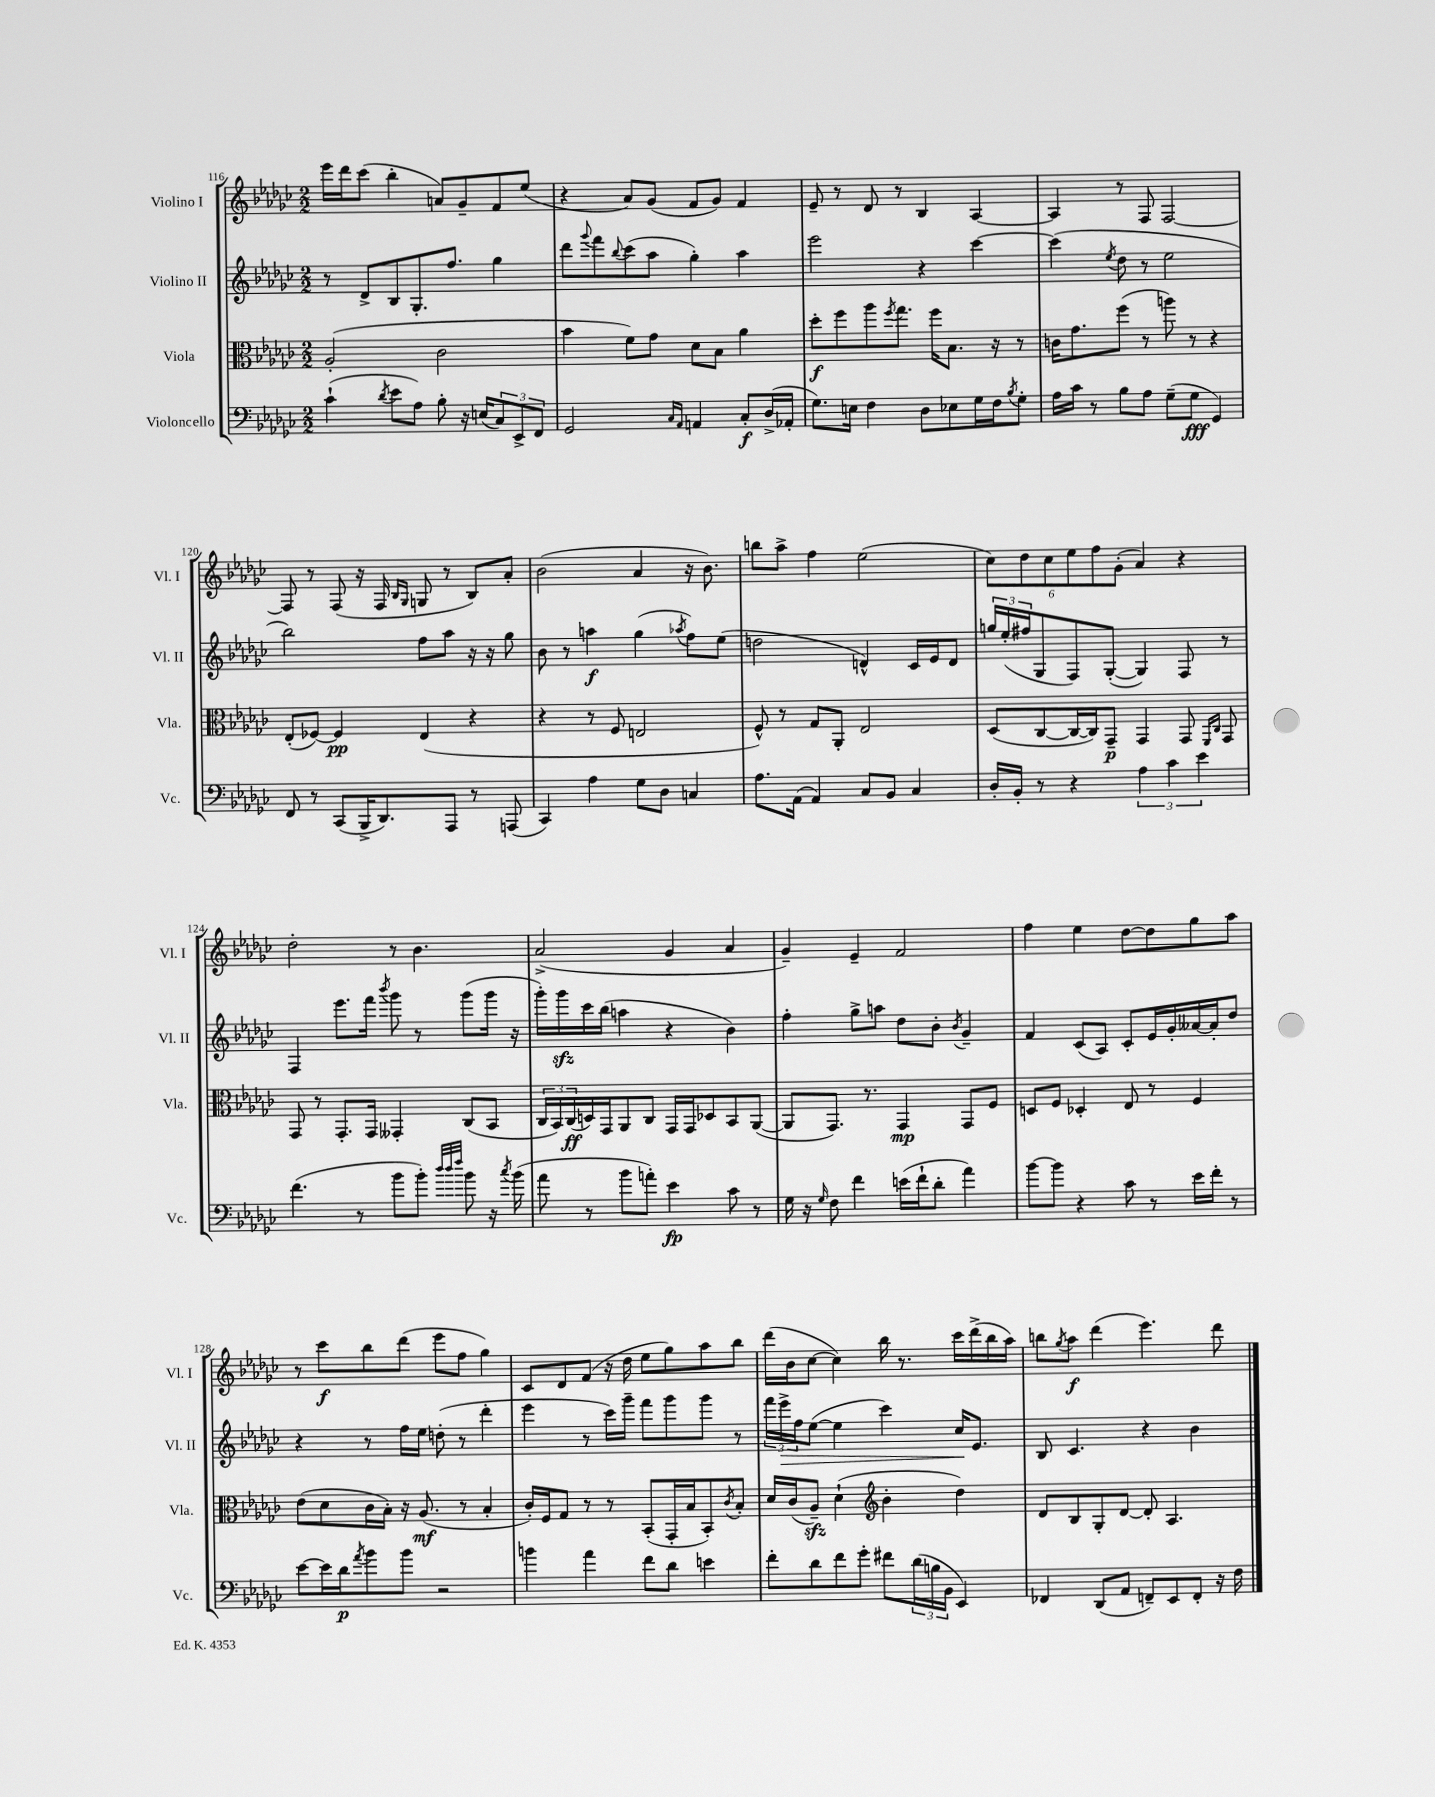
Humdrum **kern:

**kern	**dynam	**kern	**dynam	**kern	**dynam	**kern	**dynam
*part4	*part4	*part3	*part3	*part2	*part2	*part1	*part1
*staff4	*staff4	*staff3	*staff3	*staff2	*staff2	*staff1	*staff1
*I"Violoncello	*	*I"Viola	*	*I"Violino II	*	*I"Violino I	*
*I'Vc.	*	*I'Vla.	*	*I'Vl. II	*	*I'Vl. I	*
*clefF4	*	*clefC3	*	*clefG2	*	*clefG2	*
*k[b-e-a-d-g-c-]	*	*k[b-e-a-d-g-c-]	*	*k[b-e-a-d-g-c-]	*	*k[b-e-a-d-g-c-]	*
*M2/2	*	*M2/2	*	*M2/2	*	*M2/2	*
=116	=116	=116	=116	=116	=116	=116	=116
(4c-`\	.	(2A-'/	.	8r	.	16eee-\LL	.
.	.	.	.	.	.	16ddd-\J	.
.	.	.	.	8d-^/L	.	(8ccc-\J	.
8qd-/	.	.	.	.	.	.	.
8e-\L	.	.	.	8B-/	.	4bb-'\	.
8A-\J)	.	.	.	8.G-'/	.	.	.
8B-'\	.	2c-\	.	.	.	8an/L)	.
.	.	.	.	8.ff/J	.	.	.
16r	.	.	.	.	.	8g-~/	.
(16En/KL	.	.	.	.	.	.	.
12C-/)	.	.	.	4gg-\	.	8f/	.
12EE-^/	.	.	.	.	.	.	.
.	.	.	.	.	.	(8ee-/J	.
12FF/J	.	.	.	.	.	.	.
=117	=117	=117	=117	=117	=117	=117	=117
2GG-/	.	4b-\	.	8ddd-\L	.	4r	.
.	.	.	.	8qqggg-/	.	.	.
.	.	.	.	8fff\	.	.	.
.	.	.	.	8qqbb-/	.	.	.
.	.	8f\L)	.	(8ccc-\	.	8a-/L)	.
.	.	8g-\J	.	8aa-\J	.	(8g-/J	.
16qqC-/LL	.	.	.	.	.	.	.
16qqAA-/JJ	.	.	.	.	.	.	.
4AAn/	.	8d-\L	.	4gg-'\)	.	8f/L	.
.	.	8B-\J	.	.	.	8g-/J)	.
8C-'/L	f	4a-\	.	4aa-\	.	4f/	.
(16D-^/L	.	.	.	.	.	.	.
16AA-X'/JJ	.	.	.	.	.	.	.
=118	=118	=118	=118	=118	=118	=118	=118
8.G-\L)	.	8dd-'\L	f	2eee-\	.	8e-~/	.
.	.	8ff\	.	.	.	8r	.
16En\Jk	.	.	.	.	.	.	.
4F\	.	8aa-\	.	.	.	8d-/	.
.	.	8qff/	.	.	.	.	.
.	.	8.gg-\J	.	.	.	8r	.
8D-\L	.	.	.	4r	.	4B-/	.
.	.	16ff\KL	.	.	.	.	.
8E-X\	.	8.B-\J	.	.	.	.	.
16G-\L	.	.	.	[4ccc-\	.	[4A-/	.
16F\J	.	16r	.	.	.	.	.
8qB-/	.	.	.	.	.	.	.
8G-'\J	.	8r	.	.	.	.	.
=119	=119	=119	=119	=119	=119	=119	=119
16A-\LL	.	16cn\KL	.	(4ccc-\]	.	4A-/]	.
16c-\JJ	.	8.g-\	.	.	.	.	.
8r	.	.	.	.	.	.	.
.	.	.	.	8qee-/	.	.	.
8B-\L	.	(8ff\J	.	8dd-\	.	8r	.
8A-\J	.	8r	.	8r	.	8F/	.
(8G-~\L	.	8aan\)	.	2ee-\	.	[2F/	.
8G-\J	fff	8r	.	.	.	.	.
4GG-/)	.	4r	.	.	.	.	.
!!LO:LB:g=z
=120	=120	=120	=120	=120	=120	=120	=120
8FF/	.	(8E-'/L	.	2bb-\)	.	8F/]	.
8r	.	[8F-X/J)	.	.	.	8r	.
(8CC-/L	.	4F-/]	pp	.	.	(8F/	.
16BBB-^/K	.	.	.	.	.	16r	.
8.DD-/)	.	.	.	.	.	16F/	.
.	.	.	.	.	.	16qqB-/LL	.
.	.	.	.	.	.	16qqG-/JJ	.
.	.	(4E-/	.	8ff\L	.	8Gn/	.
8AAA-/J	.	.	.	8aa-\J	.	8r	.
8r	.	4r	.	16r	.	8B-/L)	.
.	.	.	.	16r	.	.	.
(8AAAn/	.	.	.	8gg-\	.	8a-'/J	.
=121	=121	=121	=121	=121	=121	=121	=121
4CC-/)	.	4r	.	8b-\	.	(2b-\	.
.	.	.	.	8r	.	.	.
4A-\	.	8r	.	4aan\	f	.	.
.	.	8F/	.	.	.	.	.
8G-\L	.	2En/	.	(4gg-\	.	4a-/	.
8D-\J	.	.	.	.	.	.	.
.	.	.	.	8qaa-X/	.	.	.
4Cn/	.	.	.	8ff\L)	.	16r	.
.	.	.	.	.	.	8.b-\)	.
.	.	.	.	(8ee-\J	.	.	.
=122	=122	=122	=122	=122	=122	=122	=122
8.A-\L	.	8F^^/)	.	2ddn\	.	8bbn\L	.
.	.	8r	.	.	.	8aa-^\J	.
(16AA-\Jk	.	.	.	.	.	.	.
4AA-/)	.	8G-/L	.	.	.	4ff\	.
.	.	8AA-'/J	.	.	.	.	.
8C-/L	.	2E-/	.	4dn^^/)	.	(2ee-\	.
8BB-/J	.	.	.	.	.	.	.
4C-/	.	.	.	16c-/LL	.	.	.
.	.	.	.	16e-/J	.	.	.
.	.	.	.	8d/J	.	.	.
=123	=123	=123	=123	=123	=123	=123	=123
16D-'/LL	.	(8D-/L	.	24ggn/LL	.	12cc-\L)	.
.	.	.	.	(24ee-'/	.	.	.
16BB-'/JJ	.	.	.	.	.	.	.
.	.	.	.	24ff#X/J	.	12dd-\	.
8r	.	[8C-/	.	8G-/	.	.	.
.	.	.	.	.	.	12cc-\	.
4r	.	16C-/L_	.	8F/)	.	12ee-\	.
.	.	16C-/J])	.	.	.	.	.
.	.	.	.	.	.	12ff\	.
.	.	8GG-~/J	p	([8G-'/J	.	.	.
.	.	.	.	.	.	(12g-'\J	.
6A-\	.	4GG-/	.	4G-/])	.	4a-/)	.
6c-\	.	.	.	.	.	.	.
.	.	8GG-/	.	8F/	.	4r	.
6e-\	.	.	.	.	.	.	.
.	.	16qqFF/LL	.	.	.	.	.
.	.	16qqC-/JJ	.	.	.	.	.
.	.	8GG-/	.	8r	.	.	.
!!LO:LB:g=z
=124	=124	=124	=124	=124	=124	=124	=124
(4.f\	.	8GG-/	.	4F/	.	2dd-'\	.
.	.	8r	.	.	.	.	.
.	.	8.GG-'/L	.	8.eee-\L	.	.	.
8r	.	.	.	.	.	.	.
.	.	16GG-/Jk	.	16fff\Jk	.	.	.
.	.	.	.	8qbbb-/	.	.	.
8b-\L	.	4GG--X'/	.	8ggg-\	.	8r	.
8b-'\J)	.	.	.	8r	.	4.b-\	.
32qqdd-/LLL	.	.	.	.	.	.	.
32qqdd-/	.	.	.	.	.	.	.
32qqff/JJJ	.	.	.	.	.	.	.
8b-\	.	(8C-/L	.	(8ggg-\L	.	.	.
16r	.	8BB-/J	.	16ggg-\Jk	.	.	.
8qcc-/	.	.	.	.	.	.	.
(16b-\	.	.	.	16r	.	.	.
=125	=125	=125	=125	=125	=125	=125	=125
8a-\	.	24C-/LL	.	16ggg-'\LL)	.	(2a-^/	.
.	.	24BB-/)	.	.	.	.	.
.	.	.	.	16ggg-zz\	.	.	.
.	.	(24C-/	ff	.	.	.	.
8r	.	16Dn/)	.	16ccc-\	.	.	.
.	.	16GG-/J	.	(16bb-\JJ	.	.	.
8b-\L	.	8AA-/	.	4aan\	.	.	.
8an'\J)	.	8C-/J	.	.	.	.	.
4e-\	fp	16GG-/LL	.	4r	.	4g-/	.
.	.	16GG-/J	.	.	.	.	.
.	.	8D-X/	.	.	.	.	.
8c-\	.	8BB-/	.	4b-\)	.	4a-/	.
8r	.	([8AA-/J	.	.	.	.	.
=126	=126	=126	=126	=126	=126	=126	=126
16G-\	.	8AA-/L]	.	4ff'\	.	4g-~/)	.
16r	.	.	.	.	.	.	.
16qqG-/	.	.	.	.	.	.	.
8F\	.	8.GG-/J)	.	.	.	.	.
4f\	.	.	.	8gg-^\L	.	4e-~/	.
.	.	8.r	.	.	.	.	.
.	.	.	.	8aan\J	.	.	.
(16en\LL	.	4GG-/	mp	8dd-\L	.	2f/	.
16f`\J	.	.	.	.	.	.	.
8d-'\J	.	.	.	8b-'\J	.	.	.
.	.	.	.	8qb-/	.	.	.
4a-\)	.	8GG-/L	.	4g-~/	.	.	.
.	.	8F/J	.	.	.	.	.
=127	=127	=127	=127	=127	=127	=127	=127
[8b-\L	.	8Dn/L	.	4f/	.	4ff\	.
8b-\J]	.	8F/J	.	.	.	.	.
4r	.	4D-X'/	.	(8c-/L	.	4ee-\	.
.	.	.	.	8A-/J)	.	.	.
8c-\	.	8E-/	.	8c-'/L	.	[8dd-\L	.
8r	.	8r	.	16e-/L	.	8dd-\]	.
.	.	.	.	16g-'/	.	.	.
16e-\LL	.	4F/	.	[16a--X/	.	8gg-\	.
16f'\JJ	.	.	.	16a--'/J]	.	.	.
8r	.	.	.	8dd-/J	.	8aa-\J	.
!!LO:LB:g=z
=128	=128	=128	=128	=128	=128	=128	=128
[8e-\L	.	(8e-\L	.	4r	.	8r	.
16e-\L]	.	8d-\	.	.	.	8ccc-\L	f
16d-\J	p	.	.	.	.	.	.
8qa-/	.	.	.	.	.	.	.
8b-\	.	16c-\L	.	8r	.	8bb-\	.
.	.	16B-'\JJ)	.	.	.	.	.
8b-\J	.	16r	.	16ff\LL	.	(8ddd-\J	.
.	.	(8.A-/	mf	16ee-\JJ	.	.	.
2r	.	.	.	(8ddn'\	.	8eee-\L	.
.	.	8r	.	8r	.	8ff\J	.
.	.	4B-'/	.	4ddd-'\	.	4gg-\)	.
=129	=129	=129	=129	=129	=129	=129	=129
4bn\	.	16c-'/LL)	.	4eee-\	.	8c-/L	.
.	.	16F/J	.	.	.	.	.
.	.	8G-/J	.	.	.	8d-/	.
4a-\	.	8r	.	8r	.	(8f/J	.
.	.	8r	.	16ccc-\LL)	.	16r	.
.	.	.	.	16ggg-~\JJ	.	16dd-\	.
8f\L	.	(8BB-'/L	.	8fff\L	.	8ee-\L	.
8d-\J	.	16GG-'/L	.	8ggg-\	.	8gg-\)	.
.	.	16B-/J	.	.	.	.	.
4en\	.	8BB-'/)	.	8ggg-\J	.	8aa-\	.
.	.	8qc-/	.	.	.	.	.
.	.	8B-'/J	.	8r	.	8bb-\J	.
=130	=130	=130	=130	=130	=130	=130	=130
8f'\L	.	16d-/LL	.	24fff\LL	.	(16ddd-\LL	.
!	!	!	!	!	!LO:HP:b	!	!
.	.	.	.	24eee-^\	>	.	.
.	.	(16c-/J	.	.	.	16b-\J	.
.	.	.	.	24ff\J	.	.	.
8d-\	.	8A-zz~/J)	.	([8ee-\J	.	[8cc-\J	.
8f\	.	(4d-`\	.	4ee-\]	.	4cc-\])	.
8g-'\J	.	.	.	.	.	.	.
*	*	*clefG2	*	*	*	*	*
8f#X\L	.	4b-'\	.	4ccc-\)	.	16bb-\	.
.	.	.	.	.	.	8.r	.
(24d-\L	.	.	.	.	.	.	.
24Bn\	.	.	.	.	.	.	.
24BB-\JJ	.	.	.	.	.	.	.
4EE-/)	.	4dd-\)	.	16cc-/KL	.	16ccc-\LL	.
.	.	.	.	8.e-/J	]	(16ddd-^\	.
.	.	.	.	.	.	16bb-\	.
.	.	.	.	.	.	16aa-\JJ)	.
=131	=131	=131	=131	=131	=131	=131	=131
4FF-X/	.	8d-/L	.	8B-/	.	8bbn\L	.
.	.	.	.	.	.	8qgg-/	.
.	.	8B-/	.	4.c-/	.	8aa-\J	f
(8DD-/L	.	8G-'/	.	.	.	(4ddd-\	.
8AA-/J	.	[8d-/J	.	.	.	.	.
8FFn~/L)	.	8d-'/]	.	4r	.	4.eee-\)	.
8EE-/	.	4.A-/	.	.	.	.	.
8FF'/J	.	.	.	4b-\	.	.	.
16r	.	.	.	.	.	8ddd-\	.
16F\	.	.	.	.	.	.	.
==	==	==	==	==	==	==	==
*-	*-	*-	*-	*-	*-	*-	*-
